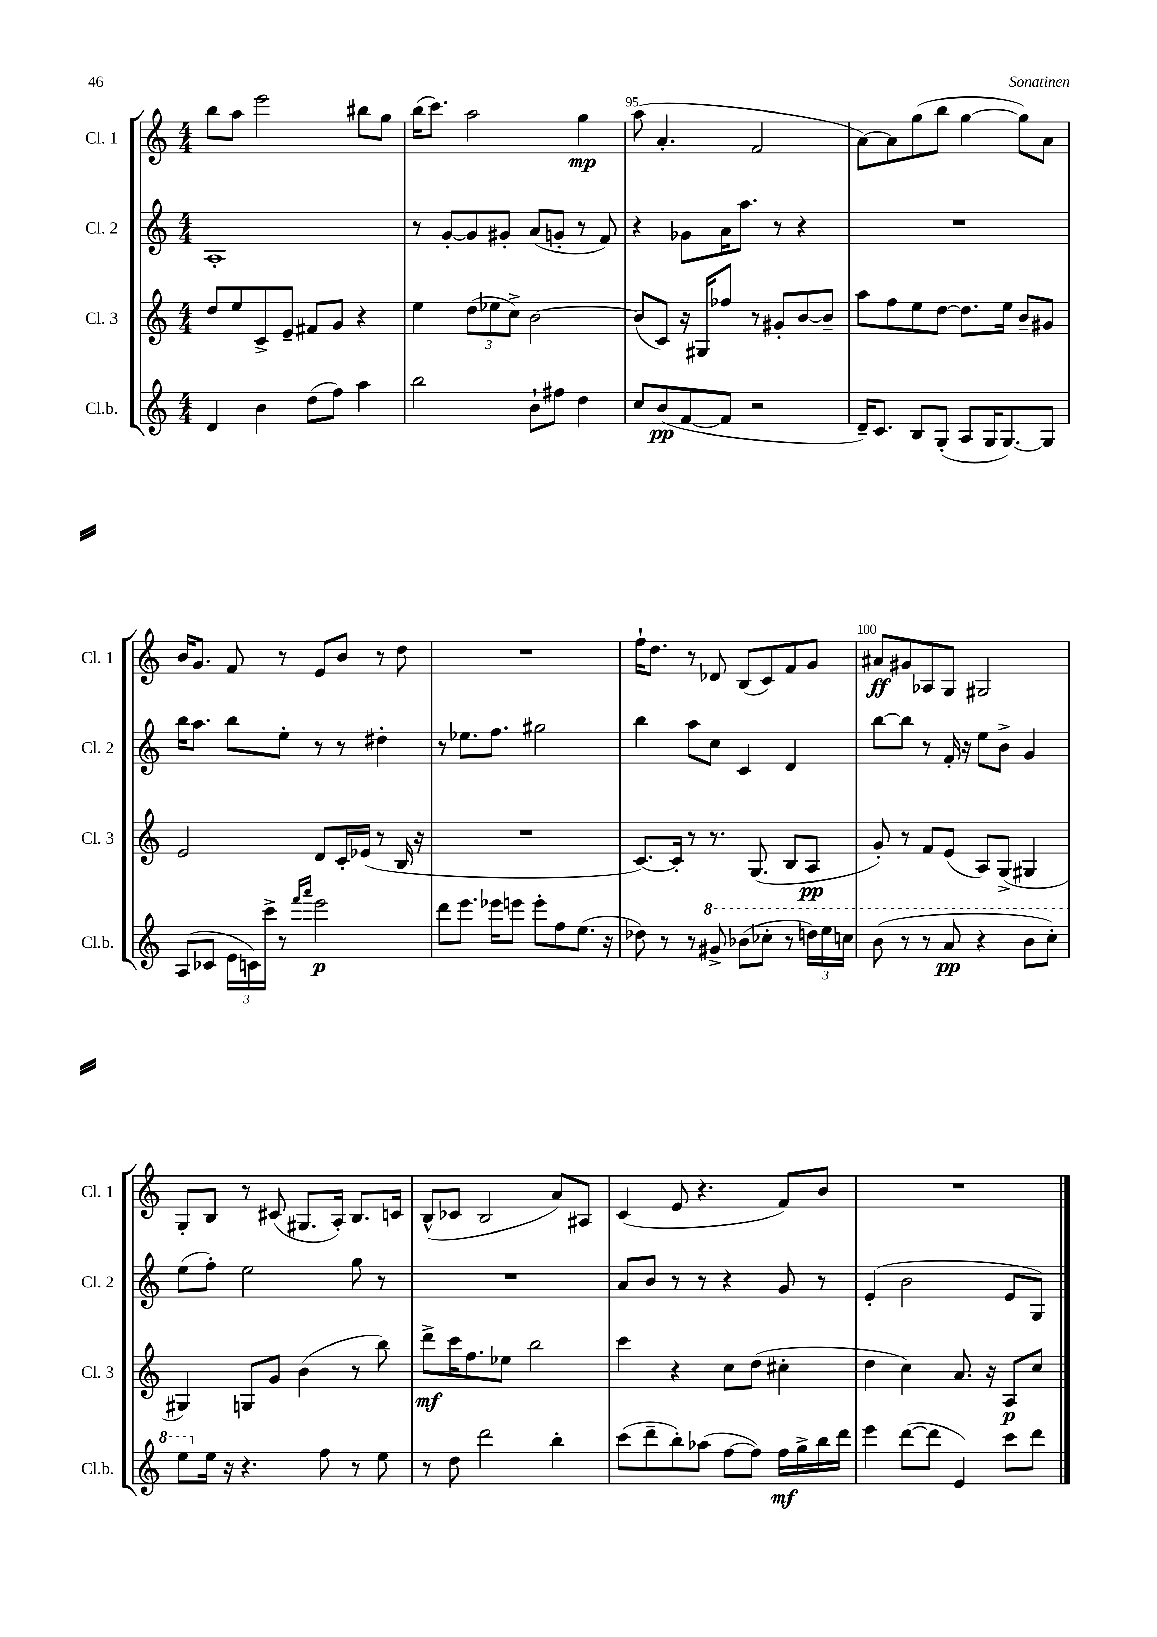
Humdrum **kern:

**kern	**kern	**kern	**kern
*staff4	*staff3	*staff2	*staff1
*clefG2	*clefG2	*clefG2	*clefG2
*k[]	*k[]	*k[]	*k[]
*M4/4	*M4/4	*M4/4	*M4/4
4d	8dd	1A'	8bb
.	8ee	.	8aa
4b	8c^	.	2eee
.	8e~	.	.
(8dd	8f#	.	.
8ff)	8g	.	.
4aa	4r	.	8bb#
.	.	.	8gg
=	=	=	=
2bb	4ee	8r	(16bb
.	.	.	8.ccc)
.	.	[8g'	.
.	(12dd	8g]	2aa
.	12ee-	.	.
.	.	8g#'	.
.	12cc^)	.	.
8b`	[2b	(8a	.
8ff#	.	8g'	.
4dd	.	8r	4gg
.	.	8f)	.
=	=	=	=
8cc	(8b]	4r	(8aa
(8b	8c)	.	4.a'
[8f	16r	8g-	.
.	16G#	.	.
8f]	8ff-	16a	.
.	.	8.aa	.
2r	8r	.	2f
.	8g#'	8r	.
.	[8b	4r	.
.	8b~]	.	.
=	=	=	=
16d~)	8aa	1r	[8a)
8.c	.	.	.
.	8ff	.	8a]
8B	8ee	.	(8gg
(8G'	[8dd	.	8bb
8A	8.dd]	.	[4gg
16G	.	.	.
[8.G)	16ee	.	.
.	8b~	.	8gg])
8G]	8g#	.	8a
=	=	=	=
(8A	2e	16bb	16b
.	.	8.aa	8.g
8c-	.	.	.
24e	.	8bb	8f
24c)	.	.	.
24ccc^	.	.	.
8r	.	8ee'	8r
16qqfff	.	.	.
16qqaaa	.	.	.
2eee	8d	8r	8e
.	16c'	8r	8b
.	(16e-	.	.
.	8r	4dd#'	8r
.	16B	.	8dd
.	16r	.	.
=	=	=	=
8ddd	1r	8r	1r
8.eee	.	8.ee-	.
16eee-	.	8.ff	.
8eee	.	.	.
8eee'	.	2gg#	.
8ff	.	.	.
(8.ee	.	.	.
16r	.	.	.
=	=	=	=
8dd-)	[8.c)	4bb	16ff`
.	.	.	8.dd
8r	.	.	.
.	16c']	.	.
8r	8r	8aa	8r
8gg#^	8.r	8cc	8d-
(8bb-	.	4c	(8B
.	(8.G	.	.
8ccc-'	.	.	8c)
8r	8B	4d	8f
24ddd)	8A	.	8g
24eee	.	.	.
24ccc	.	.	.
=	=	=	=
(8bb	8g')	[8bb	8a#
8r	8r	8bb]	8g#
8r	8f	8r	8A-
8aa	(8e	16f'	8G
.	.	16r	.
4r	8A)	8ee	2G#
.	(8G^	8b^	.
8bb	4G#	4g	.
8ccc')	.	.	.
=	=	=	=
8eee	4G#)	(8ee	8G'
16ee	.	8ff')	8B
16r	.	.	.
4.r	8G	2ee	8r
.	8g	.	(8c#
.	(4b	.	8.G#
8ff	.	.	.
.	.	.	16A')
8r	8r	8gg	8.B
8ee	8bb)	8r	.
.	.	.	16c
=	=	=	=
8r	8ddd^	1r	(8B^^
8dd	16ccc	.	8c-
.	8.ff	.	.
2ddd	.	.	2B
.	8ee-	.	.
.	2bb	.	.
4bb'	.	.	8a)
.	.	.	8A#
=	=	=	=
(8ccc	4ccc	8a	(4c
8ddd~	.	8b	.
8bb')	4r	8r	8e
(8aa-	.	8r	4.r
[8ff	8cc	4r	.
8ff])	(8dd	.	.
16ff	4cc#'	8g	8f)
16gg^	.	.	.
16bb	.	8r	8b
16ddd	.	.	.
=	=	=	=
4eee	4dd	(4e'	1r
([8ddd	4cc)	2b	.
8ddd]	.	.	.
4e)	8.a	.	.
.	16r	.	.
8ccc	8A	8e	.
8ddd	8cc	8G)	.
==	==	==	==
*-	*-	*-	*-
